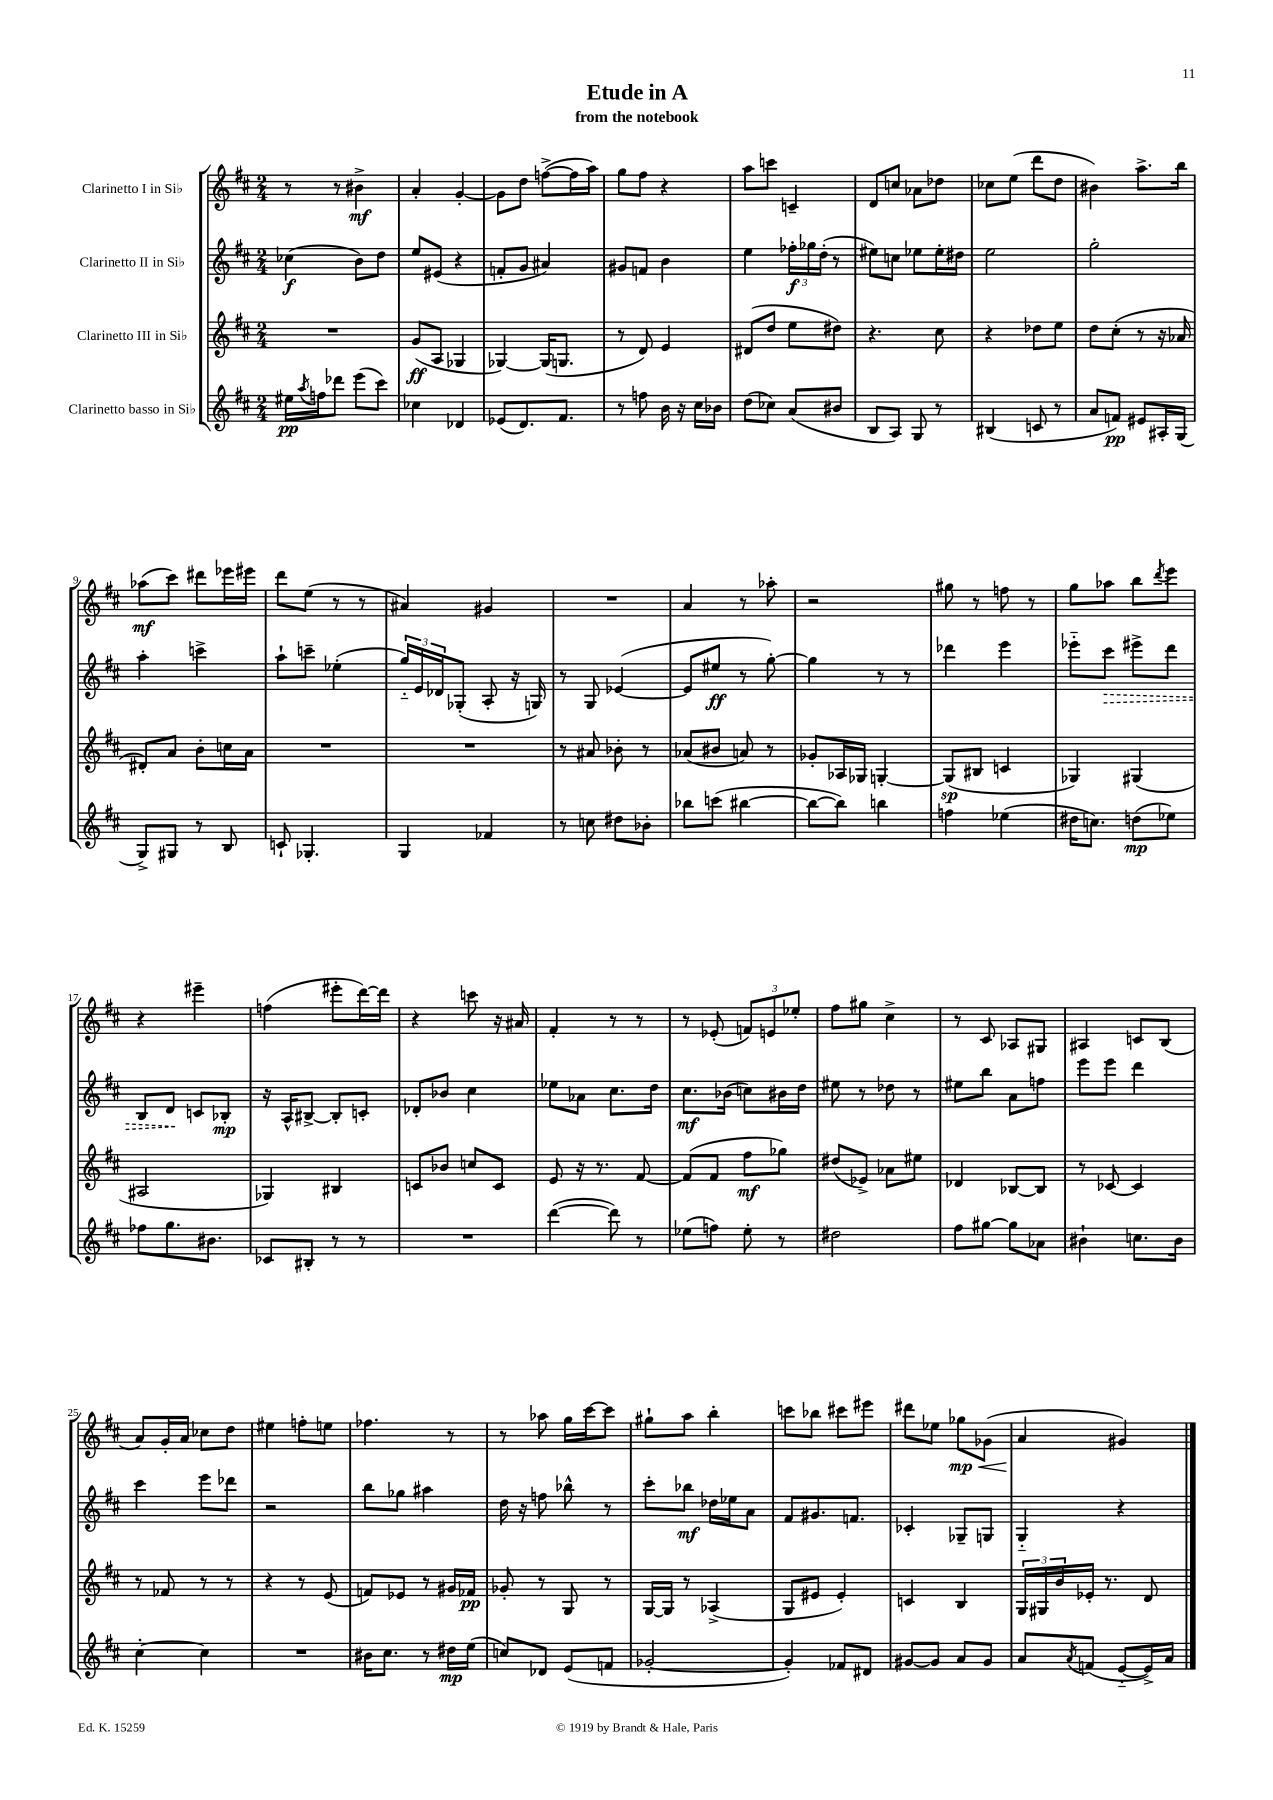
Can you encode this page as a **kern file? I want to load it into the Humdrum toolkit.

**kern	**kern	**kern	**kern
*staff4	*staff3	*staff2	*staff1
*clefG2	*clefG2	*clefG2	*clefG2
*k[f#c#]	*k[f#c#]	*k[f#c#]	*k[f#c#]
*M2/4	*M2/4	*M2/4	*M2/4
16ee#	2r	(4cc-	8r
8qaa	.	.	.
16ff	.	.	.
8ddd-	.	.	8r
(8eee	.	8b)	4b#^
8ccc#)	.	8dd	.
=	=	=	=
4cc-	(8g	8ee	4a'
.	8A	(8e#	.
4d-	4G-	4r	[4g'
=	=	=	=
(8e-	[4G-)	8f'	8g]
8.d)	.	8g	8dd
.	(16G-]	4a#)	([8ff^
8.f#	8.G	.	.
.	.	.	16ff]
.	.	.	16aa)
=	=	=	=
8r	8r	8g#	8gg
8ff	8d)	8f	8ff#
16b	4e	4b	4r
16r	.	.	.
16cc#	.	.	.
16b-	.	.	.
=	=	=	=
(8dd	(8d#	4ee	8aa
8cc-)	8dd	.	8ccc
(8a	8ee	24ff-'	4c~
.	.	24gg-	.
.	.	(24dd'	.
8b#	8dd#)	8r	.
=	=	=	=
8B	4.r	8ee#)	8d
8A)	.	8cc	8cc
8G	.	8ee-	8a-
8r	8cc#	16ee-'	8dd-
.	.	16dd#	.
=	=	=	=
(4B#	4r	2ee	8cc-
.	.	.	(8ee
8c	8dd-	.	8ddd
8r	8ee	.	8dd
=	=	=	=
8a	8dd	2gg'	4b#)
8f)	(8cc#'	.	.
8e#	8r	.	8.aa^
16A#'	16r	.	.
(16G	16a-	.	16bb
=	=	=	=
8G^)	8d#')	4aa'	(8aa-
8G#	8a	.	8ccc#)
8r	8b'	4ccc^	8ddd#
8B	16cc	.	16eee-
.	16a	.	16eee#
=	=	=	=
8c`	2r	8aa`	8ddd
4.G-'	.	8ccc~	(8ee
.	.	(4ee-'	8r
.	.	.	8r
=	=	=	=
4G	2r	24gg'~)	4a#)
.	.	24e	.
.	.	24d-	.
.	.	(8G-'	.
4f-	.	8A'	4g#
.	.	16r	.
.	.	16G)	.
=	=	=	=
8r	8r	8r	2r
8cc	8a#	8G	.
8dd#	8b-'	([4e-	.
8b-'	8r	.	.
=	=	=	=
8bb-	(8a-	8e-]	4a
(8ccc	8b#	8ee#	.
[4bb#	8a)	8r	8r
.	8r	[8gg')	8aa-'
=	=	=	=
8bb#_	8g-'	4gg]	2r
8bb#])	16A-	.	.
.	16G-	.	.
4bb	[4G'	8r	.
.	.	8r	.
=	=	=	=
4ff	(8G]	4ddd-	8gg#
.	8B#	.	8r
(4ee-	4c	4eee	8ff
.	.	.	8r
=	=	=	=
16dd#	4G-)	8eee-'~	8gg
8.cc)	.	.	.
.	.	8ccc#	8aa-
(8dd	(4G#	8eee#^	8bb
.	.	.	8qddd
8ee-)	.	8ddd	8eee
=	=	=	=
8ff-	2A#	8B	4r
8.gg	.	8d	.
.	.	8c	4eee#~
8.b#	.	.	.
.	.	8B-'	.
=	=	=	=
8c-	4G-)	16r	(4ff
.	.	16A^^	.
8B#'	.	[8B#^	.
8r	4B#	8B#']	8eee#'
8r	.	8c'	[16ddd)
.	.	.	16ddd]
=	=	=	=
2r	8c	8d-'	4r
.	8b-	8b-	.
.	8cc	4cc#	8ccc
.	8c	.	16r
.	.	.	16a#
=	=	=	=
([4ddd	8e	8ee-	4f#'
.	16r	8a-	.
.	8.r	.	.
8ddd])	.	8.cc#	8r
8r	[8f#	.	8r
.	.	16dd	.
=	=	=	=
(8ee-	(8f#]	8.cc#	8r
8ff)	8f#	.	(8e-'
.	.	(16b-	.
8ee-'	8ff#	8cc)	12f)
.	.	.	12e
8r	8gg-)	16b#	.
.	.	.	12ee-'
.	.	16dd	.
=	=	=	=
2dd#	(8dd#	8ee#	8ff#
.	8e-^)	8r	8gg#
.	8a-	8dd-	4cc#^
.	8ee#	8r	.
=	=	=	=
8ff#	4d-	8ee#	8r
[8gg#	.	8bb	8c#
8gg#]	[8B-	8a	8A-
8a-	8B-]	8ff	8G#
=	=	=	=
4b#`	8r	8eee	4A#
.	[8c-	8eee	.
8.cc	4c-]	4ddd	8c
.	.	.	(8B
16b#	.	.	.
=	=	=	=
[4cc#'	8r	4ccc#	8a)
.	8f-	.	16g'
.	.	.	16a
4cc#]	8r	8eee	8cc-
.	8r	8ddd-	8dd
=	=	=	=
2r	4r	2r	4ee#
.	8r	.	8ff'
.	(8e	.	8ee
=	=	=	=
16b#	8f)	8bb	4.ff-
8.cc#	.	.	.
.	8e-	8gg-	.
8r	8r	4aa#	.
16dd#	16g#	.	8r
(16ee	16f-	.	.
=	=	=	=
8cc)	8g-'	16dd	8r
.	.	16r	.
8d-	8r	8ff	8aa-
(8e	8G	8bb-^^	16gg
.	.	.	[16ccc#
8f	8r	8r	8ccc#]
=	=	=	=
[2g-'	[16G	8ccc#'	8gg#`
.	16G]	.	.
.	8r	8bb-	8aa
.	(4A-^	16dd-	4bb'
.	.	16ee-	.
.	.	8a	.
=	=	=	=
4g-'])	8G	8f#	8ccc
.	8e#	8.g#	8bb-
8f-	4e#')	.	8ccc#
.	.	8.f	.
8d#	.	.	8eee#
=	=	=	=
[8g#	4c	4c-'	8ddd#
8g#]	.	.	8ee-
8a	4B	8G-~	8gg-
8g#	.	8G	(8g-
=	=	=	=
8a	24G	4G'~	4a
.	24G#	.	.
.	24b	.	.
8qa	.	.	.
(8f	16e-'	.	.
.	8.r	.	.
[8e'~	.	4r	4g#)
16e^])	8d	.	.
16a	.	.	.
==	==	==	==
*-	*-	*-	*-
